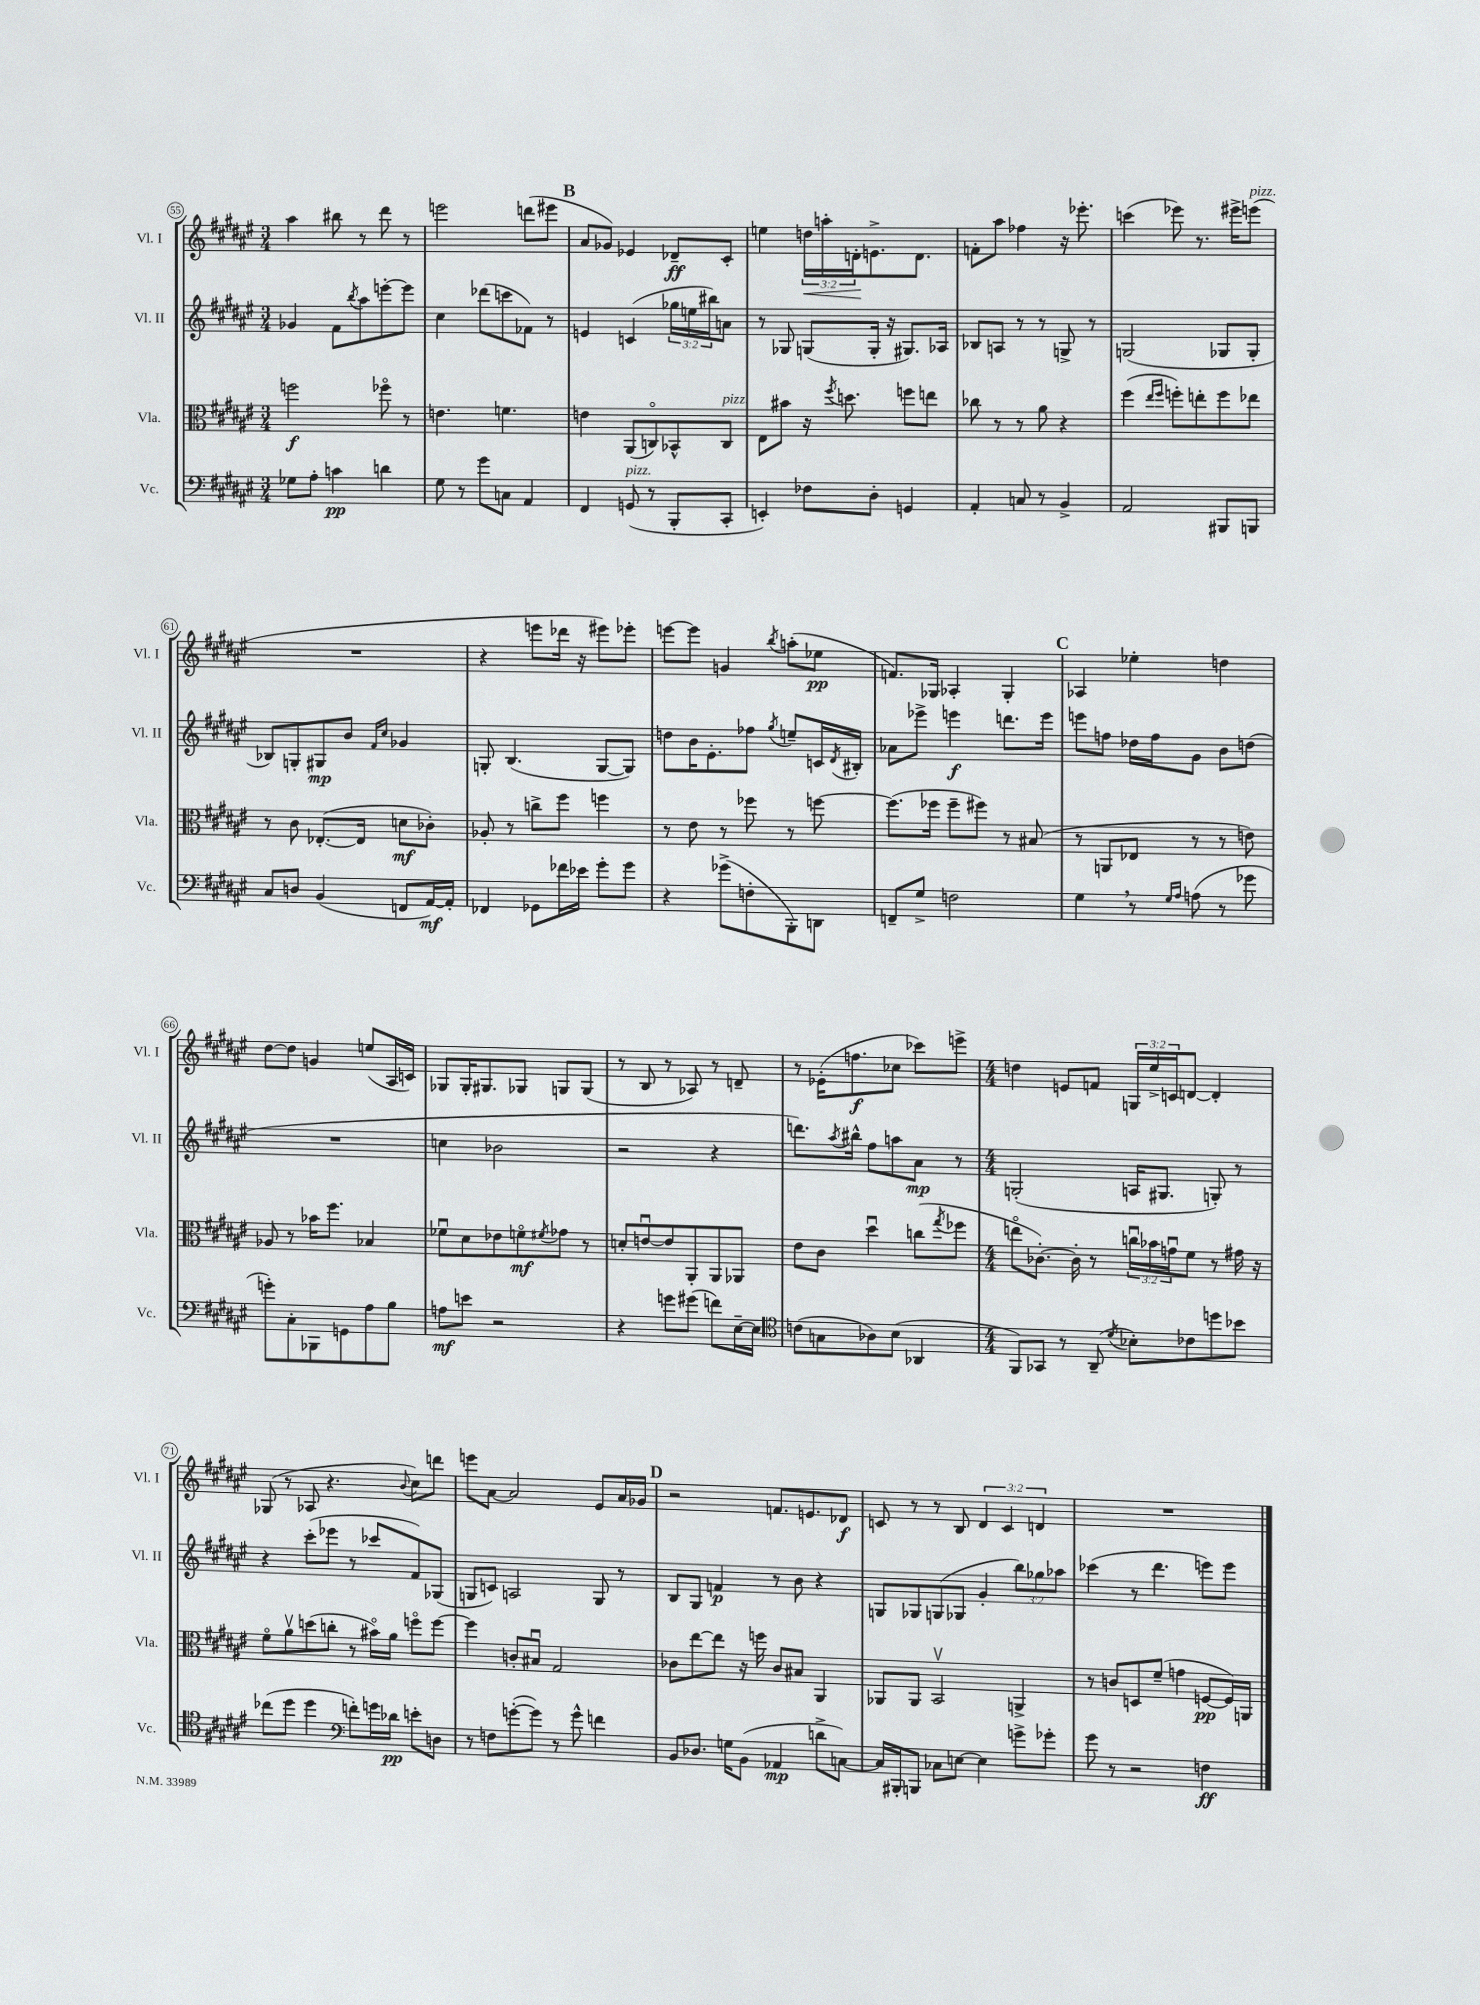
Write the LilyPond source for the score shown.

<<
\new StaffGroup <<
\new Staff = "s0" \with { instrumentName = "Vl. I" shortInstrumentName = "Vl. I" } {
    \clef treble \key fis \major \numericTimeSignature \time 3/4 \override Staff.TupletNumber.text = #tuplet-number::calc-fraction-text
    ais''4 bis''8 r8 dis'''8 r8 |
    e'''2 d'''8( eis'''8 |
    \mark \markup { \bold "B" } ais'8 ges'8) ees'4 des'8--\ff cis'8-. |
    e''4 \tuplet 3/2 { d''16\< a''16-. d'16-.\! } e'8.-> d'8. |
    f'8-. ais''8 fes''4 r16 ees'''8.-. |
    c'''4( ees'''8) r8. eis'''16-> e'''8^\markup { \italic "pizz." }( |
    R2. |
    r4 e'''8 des'''16 r16 eis'''8) ees'''8-. |
    e'''8~ e'''8 g'4 \acciaccatura { b''8 } a''8-.( ees''8\pp |
    f'8.) ges16 aes4-. ges4-. |
    \mark \markup { \bold "C" } aes4 ees''4-. d''4 |
    dis''8~ dis''8 g'4 e''8( ais16 c'16) |
    ges8 ges16-. gis8. ges8 g8 g8( |
    r8 b8 r8 aes8) r8 d'8-- |
    r8 ees'16-.( f''8.\f ces''8 ces'''8) e'''8-> |
    \numericTimeSignature \time 4/4 d''4 e'8 f'8 \tuplet 3/2 { g16 eis''16-> c'16 } d'8~ d'4-. |
    ges8( r8 aes8 r4. \appoggiatura { b'8 } cis''8) d'''8 |
    e'''8 ais'8~ ais'2 eis'8 ais'16 ges'16 |
    \mark \markup { \bold "D" } r2 f'8. e'8. des'8\f |
    c'8 r8 r8 b8 \tuplet 3/2 { dis'4 c'4 d'4 } |
    R1 \bar "|." |
}
\new Staff = "s1" \with { instrumentName = "Vl. II" shortInstrumentName = "Vl. II" } {
    \clef treble \key fis \major \numericTimeSignature \time 3/4 \override Staff.TupletNumber.text = #tuplet-number::calc-fraction-text
    ges'4 fis'8 \acciaccatura { b''8 } ais''8 e'''8~-. e'''8 |
    cis''4 des'''8( c'''8 fes'8) r8 |
    \mark \markup { \bold "B" } e'4 c'4( \tuplet 3/2 { ges''16 e''16 bis''16) } a'8 |
    r8 ges8 g8( g16-. r16 gis8.) aes16 |
    bes8 a8 r8 r8 g8-> r8 |
    g2( ges8 ges8-. |
    bes8) g8-. gis8\mp b'8 \grace { fis'16 cis''16 } ges'4 |
    g8-. b4.( g8~ g8) |
    d''8 b'16 eis'8.-. fes''8 \acciaccatura { gis''8 } e''8-- c'16 \acciaccatura { dis'8 } bis16-. |
    aes'8 ees'''8-> e'''4\f d'''8. e'''16 |
    \mark \markup { \bold "C" } e'''8 f''8 des''16 f''16 gis'8 b'8 d''8( |
    R2. |
    c''4 bes'2 |
    r2 r4 |
    d'''8.) \acciaccatura { ais''8 } bis''16-^ fis''8 a''8 ais'8\mp r8 |
    \numericTimeSignature \time 4/4 g2-.( a16 gis8. g8-.) r8 |
    r4 cis'''8-.( ees'''8 r8 ces'''8 fis'8) ges8( |
    g8 c'8) a2 g8 r8 |
    \mark \markup { \bold "D" } b8 gis8 f'4\p r8 b'8 r4 |
    g8 ges8 g8( ges8 gis'4-. \tuplet 3/2 { b''8) ges''8 aes''8 } |
    ces'''4( r8 dis'''4. e'''8) e'''8 \bar "|." |
}
\new Staff = "s2" \with { instrumentName = "Vla." shortInstrumentName = "Vla." } {
    \clef alto \key fis \major \numericTimeSignature \time 3/4 \override Staff.TupletNumber.text = #tuplet-number::calc-fraction-text
    f''2\f fes''8\flageolet r8 |
    e'4. f'4. |
    \mark \markup { \bold "B" } e'4 ais,8( c8\flageolet) bes,8-^ c8^\markup { \italic "pizz." } |
    eis8 bis'8 r16 \acciaccatura { fis''8 } d''8. f''8 e''8 |
    ces''8 r8 r8 ais'8 r4 |
    fis''4( \grace { eis''16 fis''16 } f''8-.) e''8-. f''8 ees''8 |
    r8 cis'8 ees8.~-.( ees16 d'8\mf ces'8-.) |
    aes8-. r8 c''8-> fis''8 f''4 |
    r8 eis'8 r8 fes''8 r8 f''8~ |
    f''8.( fes''16 fes''8-- fis''8) r8 bis8( |
    \mark \markup { \bold "C" } r8 a,8 ees8 r8 r8 e'8) |
    aes8 r8 bes'16 fis''8. bes4 |
    fes'8\downbow dis'8 ees'8 f'8\flageolet\mf \acciaccatura { fis'8 } ges'8 r8 |
    d'8-. e'8~\downbow e'8 ais,8-. ais,8 aes,8 |
    eis'8 cis'8 dis''4\downbow c''8( \acciaccatura { gis''8 } fes''8 |
    \numericTimeSignature \time 4/4 e''8\flageolet ces'8.~-.) ces'16-. r8 \tuplet 3/2 { c''16\downbow bes'16 g'16\downbow } fis'8 r8 gis'16 r16 |
    fis'8\flageolet ais'8\upbow d''8( c''8-. r8 bis'16\flageolet) ais'16 f''8\flageolet f''8~ |
    f''4 c'8-. bis8\downbow gis2 |
    \mark \markup { \bold "D" } ces'8 eis''8~ eis''8 r16 f''16 ces'8 bis8 ais,4 |
    aes,8 aes,8 b,2\upbow a,4-> |
    r8 c'8 d8 fis'8--( g'4 f8~\pp f16) a,16 \bar "|." |
}
\new Staff = "s3" \with { instrumentName = "Vc." shortInstrumentName = "Vc." } {
    \clef bass \key fis \major \numericTimeSignature \time 3/4
    ges8 ais8-. c'4\pp d'4 |
    gis8 r8 gis'8 c8 ais,4 |
    \mark \markup { \bold "B" } fis,4 g,8^\markup { \italic "pizz." }( r8 b,,8-. cis,8-. |
    e,4-.) fes8 dis8-. g,4 |
    ais,4-. c8 r8 b,4-> |
    ais,2 bis,,8 b,,8 |
    cis8 d8 b,4( f,8 ais,16~\mf) ais,16-. |
    fes,4 ges,8 fes'16 ees'16 gis'8-. gis'8 |
    r4 ges'8->( f8-. b,,8-.) d,8 |
    f,8-- gis8-> f2 |
    \mark \markup { \bold "C" } gis4 \breathe r8 \grace { gis16 ais16 } a8( r8 ges'8 |
    g'8-.) cis8-. bes,,8 g,8 ais8 b8 |
    a8\mf e'8 r2 |
    r4 g'8 gis'8( f'8) eis16~-- eis16 |
    \clef tenor c'8( g8 aes8) b8( aes,4 |
    \numericTimeSignature \time 4/4 fis,8) ges,8 r8 ais,8--( \acciaccatura { dis'8 } bes8-.) ces'8 d''8 bes'8 |
    ces''8( dis''8 dis''4 \clef bass f'8-.) g'16 des'16\pp e'8-. d8 |
    r8 f8 g'8~-.( g'8) r8 g'8-^ f'4 |
    \mark \markup { \bold "D" } b,8 des8. g16 b,8( aes,4\mp d'8-> c8~) |
    c16 bis,,16-. b,,8 ces8 e8~ e4 g'8-> ges'8-. |
    gis'8 r8 r2 f4\ff \bar "|." |
}
>>
>>
\layout { \context { \Score currentBarNumber = #55 \override BarNumber.stencil = #(make-stencil-circler 0.1 0.3 ly:text-interface::print) } }
